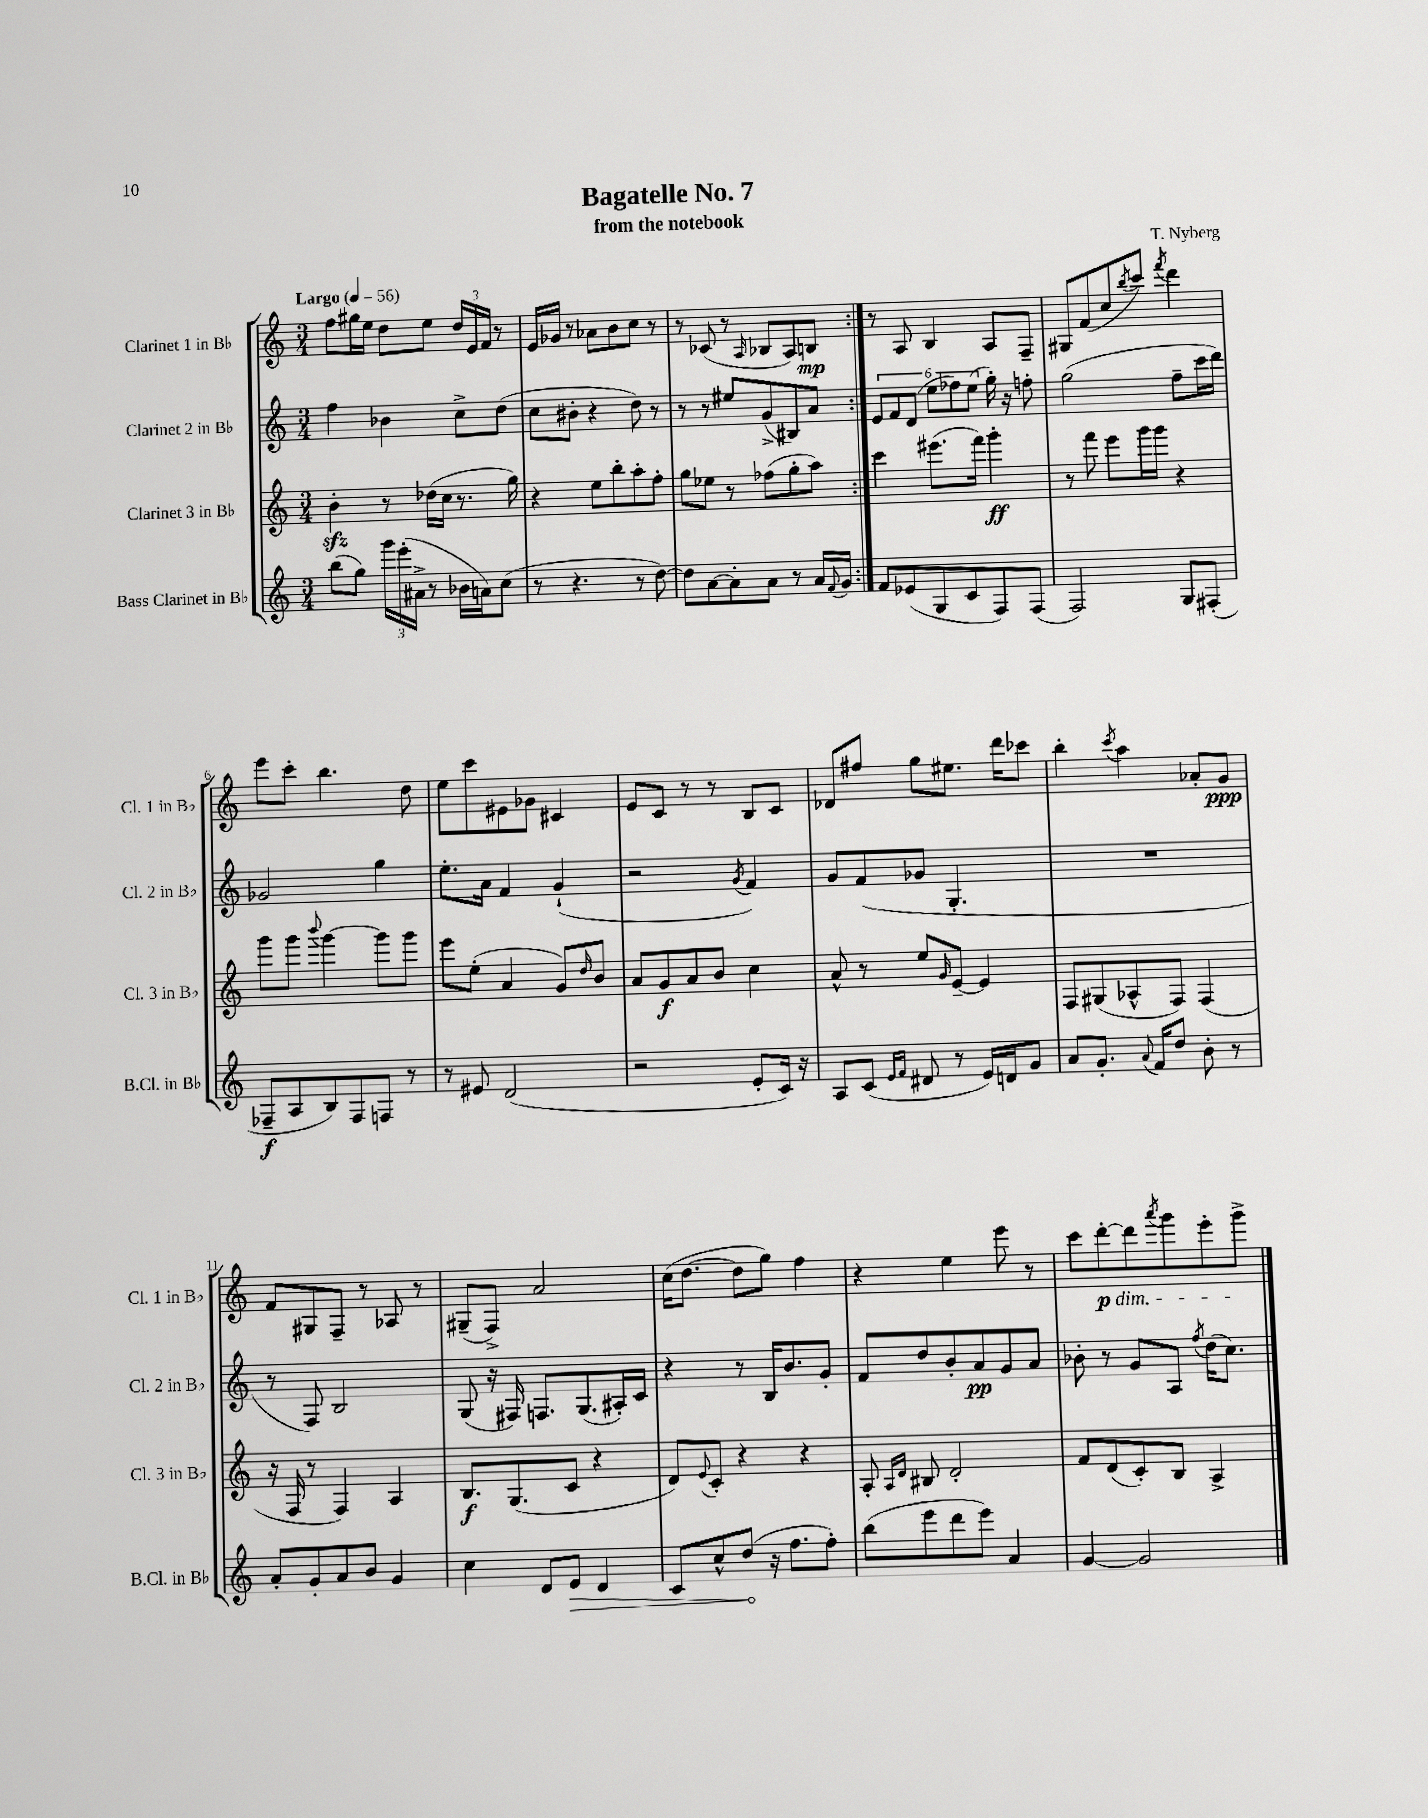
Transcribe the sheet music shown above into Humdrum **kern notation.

**kern	**dynam	**kern	**dynam	**kern	**dynam	**kern	**dynam
*part4	*part4	*part3	*part3	*part2	*part2	*part1	*part1
*staff4	*staff4	*staff3	*staff3	*staff2	*staff2	*staff1	*staff1
*I"Bass Clarinet in B♭	*	*I"Clarinet 3 in B♭	*	*I"Clarinet 2 in B♭	*	*I"Clarinet 1 in B♭	*
*I'B.Cl. in B♭	*	*I'Cl. 3 in B♭	*	*I'Cl. 2 in B♭	*	*I'Cl. 1 in B♭	*
*clefG2	*	*clefG2	*	*clefG2	*	*clefG2	*
*k[]	*	*k[]	*	*k[]	*	*k[]	*
*M3/4	*	*M3/4	*	*M3/4	*	*M3/4	*
*MM56	*	*MM56	*	*MM56	*	*MM56	*
=1	=1	=1	=1	=1	=1	=1	=1
!	!	!	!	!	!	!LO:TX:a:B:t=Largo	!
(8bb\L	.	4bzz'\	.	4ff\	.	8ff\L	.
8gg\J)	.	.	.	.	.	16gg#X\L	.
.	.	.	.	.	.	16ee\JJ	.
24ggg\LL	.	8r	.	4b-X\	.	8dd\L	.
(24eee'\	.	.	.	.	.	.	.
24a#X^\JJ	.	.	.	.	.	.	.
8r	.	(16dd-X\LL	.	.	.	8ee\J	.
.	.	16cc\JJ	.	.	.	.	.
16b-X\LL	.	8.r	.	8cc^\L	.	24dd/LL	.
.	.	.	.	.	.	24e/	.
16an\J)	.	.	.	.	.	.	.
.	.	.	.	.	.	24f/JJ	.
(8cc\J	.	.	.	(8dd\J	.	8r	.
.	.	16gg\)	.	.	.	.	.
=2	=2	=2	=2	=2	=2	=2	=2
8r	.	4r	.	8cc\L	.	16e/LL	.
.	.	.	.	.	.	16g-X/JJ	.
4.r	.	.	.	8b#X'\J	.	8r	.
.	.	8ee\L	.	4r	.	8a-X\L	.
.	.	8bb'\	.	.	.	8b\	.
8r	.	8aa'\	.	8dd\)	.	8cc\J	.
[8dd\)	.	8ff'\J	.	8r	.	8r	.
=3	=3	=3	=3	=3	=3	=3	=3
8dd\L]	.	8gg\L	.	8r	.	8r	.
[8a\	.	8ee-X\J	.	8r	.	(8c-X/	.
8a'\]	.	8r	.	8ee#X/L	.	8r	.
.	.	.	.	.	.	16qqA/	.
8a\J	.	(8ff-X\L	.	(8g^/	.	8B-X/L	.
8r	.	8gg'\	.	8B#X/)	.	8A/)	.
16a/LL	.	8aa\J)	.	8a/J	.	8Bn/J	mp
8qqf/	.	.	.	.	.	.	.
16g/JJ	.	.	.	.	.	.	.
=4:|!	=4:|!	=4:|!	=4:|!	=4:|!	=4:|!	=4:|!	=4:|!
8f/L	.	4ccc\	.	12e/L	.	8r	.
.	.	.	.	12f/	.	.	.
(8e-X/	.	.	.	.	.	8A/	.
.	.	.	.	(12d/J	.	.	.
8G/	.	(8.eee#X\L	.	12ee\L	.	4B/	.
.	.	.	.	12ff-X\)	.	.	.
8c/	.	.	.	.	.	.	.
.	.	.	.	(12ee\J	.	.	.
.	.	16fff\Jk)	.	.	.	.	.
8F/)	.	4ggg'\	ff	16gg'\)	.	8A/L	.
.	.	.	.	16r	.	.	.
(8F/J	.	.	.	8ffn'\	.	8F~/J	.
=5	=5	=5	=5	=5	=5	=5	=5
2F/)	.	8r	.	(2gg\	.	8G#X/L	.
.	.	8fff\	.	.	.	(8f/	.
.	.	8eee\L	.	.	.	8cc/	.
.	.	.	.	.	.	8qbb/	.
.	.	16ggg\L	.	.	.	8ccc/J)	.
.	.	16ggg\JJ	.	.	.	.	.
.	.	.	.	.	.	8qfff/	.
8G/L	.	4r	.	8ff~\L	.	4ddd\	.
(8F#X'/J	.	.	.	16ccc\L	.	.	.
.	.	.	.	16ddd\JJ)	.	.	.
!!LO:LB:g=z
=6	=6	=6	=6	=6	=6	=6	=6
8F-X~/L	f	8ggg\L	.	2g-X/	.	8eee\L	.
8A/	.	8ggg\J	.	.	.	8ccc'\J	.
.	.	8qqbbb/	.	.	.	.	.
8B/)	.	[4ggg\	.	.	.	4.bb\	.
8F-/	.	.	.	.	.	.	.
8Fn/J	.	8ggg\L]	.	4gg\	.	.	.
8r	.	8ggg\J	.	.	.	8dd\	.
=7	=7	=7	=7	=7	=7	=7	=7
8r	.	8eee\L	.	8.ee'\L	.	8ee\L	.
8e#X/	.	(8ee'\J	.	.	.	8ccc\	.
.	.	.	.	16a\Jk	.	.	.
(2d/	.	4a/	.	4f/	.	8e#X\	.
.	.	.	.	.	.	8g-X\J	.
.	.	8g/L)	.	(4g`/	.	4c#X/	.
.	.	16qqdd/	.	.	.	.	.
.	.	8b/J	.	.	.	.	.
=8	=8	=8	=8	=8	=8	=8	=8
2r	.	8a/L	.	2r	.	8e/L	.
.	.	8g/	f	.	.	8c/J	.
.	.	8a/	.	.	.	8r	.
.	.	8b/J	.	.	.	8r	.
.	.	.	.	8qg/	.	.	.
8e'/L	.	4cc\	.	4f/)	.	8B/L	.
16c/Jk)	.	.	.	.	.	8c/J	.
16r	.	.	.	.	.	.	.
=9	=9	=9	=9	=9	=9	=9	=9
8A/L	.	8a^^/	.	8g/L	.	8d-X/L	.
(8c/J	.	8r	.	(8f/	.	8ff#X/J	.
16qqe/LL	.	.	.	.	.	.	.
16qqf/JJ	.	.	.	.	.	.	.
8d#X/	.	8ee/L	.	8g-X/J	.	8gg\L	.
.	.	16qqg/	.	.	.	.	.
8r	.	[8e~/J	.	4.G'/	.	8.ee#X\J	.
16e/LL)	.	4e/]	.	.	.	.	.
16dn/J	.	.	.	.	.	16ddd\KL	.
8g/J	.	.	.	.	.	8ccc-X\J	.
=10	=10	=10	=10	=10	=10	=10	=10
8a/L	.	8F/L	.	2.r	.	4bb'\	.
8.g'/J	.	(8G#X/	.	.	.	.	.
.	.	.	.	.	.	8qccc/	.
.	.	8A-X^^/	.	.	.	4aa\	.
8qqa/	.	.	.	.	.	.	.
16f/KL	.	.	.	.	.	.	.
8dd/J	.	8F/J)	.	.	.	.	.
8b'\	.	(4F/	.	.	.	8a-X'/L	.
8r	.	.	.	.	.	8g/J	ppp
!!LO:LB:g=z
=11	=11	=11	=11	=11	=11	=11	=11
8a'/L	.	16r	.	8r	.	8f/L	.
.	.	16F/	.	.	.	.	.
8g'/	.	8r	.	8F/)	.	8G#X/	.
8a/	.	4F/)	.	2B/	.	8F~/J	.
8b/J	.	.	.	.	.	8r	.
4g/	.	4A/	.	.	.	8A-X/	.
.	.	.	.	.	.	8r	.
=12	=12	=12	=12	=12	=12	=12	=12
4cc\	.	8.B/L	f	(8G/	.	(8G#X~/L	.
.	.	.	.	16r	.	8F^/J)	.
.	.	(8.G/	.	16F#X/)	.	.	.
8d/L	.	.	.	8.Fn/L	.	2a/	.
!	!LO:HP:b	!	!	!	!	!	!
8e/J	>	8c/J	.	.	.	.	.
.	.	.	.	(8.G/	.	.	.
4d/	.	4r	.	.	.	.	.
.	.	.	.	16A#X'/L)	.	.	.
.	.	.	.	16c/JJ	.	.	.
=13	=13	=13	=13	=13	=13	=13	=13
8c/L	.	8d/L)	.	4r	.	(16cc\KL	.
.	.	.	.	.	.	[8.dd\J	.
.	.	8qqe/	.	.	.	.	.
8cc^^/	.	8c'/J	.	.	.	.	.
(8dd/J	.	4r	.	8r	.	8dd\L]	.
16r	]	.	.	16B/KL	.	8gg\J)	.
8.ff\L	.	.	.	8.b/	.	.	.
.	.	4r	.	.	.	4ff\	.
8ff'\J)	.	.	.	8g'/J	.	.	.
=14	=14	=14	=14	=14	=14	=14	=14
(8bb\L	.	8A'/	.	8f/L	.	4r	.
.	.	16qqA/LL	.	.	.	.	.
.	.	16qqd/JJ	.	.	.	.	.
8eee\	.	8B#X/	.	8dd/	.	.	.
8ddd\	.	2d'/	.	8b'/	.	4ee\	.
8eee\J)	.	.	.	8a/	pp	.	.
4a/	.	.	.	8g/	.	8eee\	.
.	.	.	.	8a/J	.	8r	.
=15	=15	=15	=15	=15	=15	=15	=15
[4g/	.	8f/L	.	8b-X'\	.	8ccc\L	.
!	!	!	!	!	!	!LO:TX:b:i:t=dim.	!
.	.	(8d/	.	8r	.	[8ddd'\	p
2g/]	.	8c'/)	.	8g/L	.	8ddd\]	.
.	.	.	.	.	.	8qaaa/	.
.	.	8B/J	.	8A/J	.	8ggg\	.
.	.	.	.	8qff/	.	.	.
.	.	4A^/	.	(16dd\KL	.	8eee'\	.
.	.	.	.	8.cc\J)	.	.	.
.	.	.	.	.	.	8ggg^\J	.
==	==	==	==	==	==	==	==
*-	*-	*-	*-	*-	*-	*-	*-
